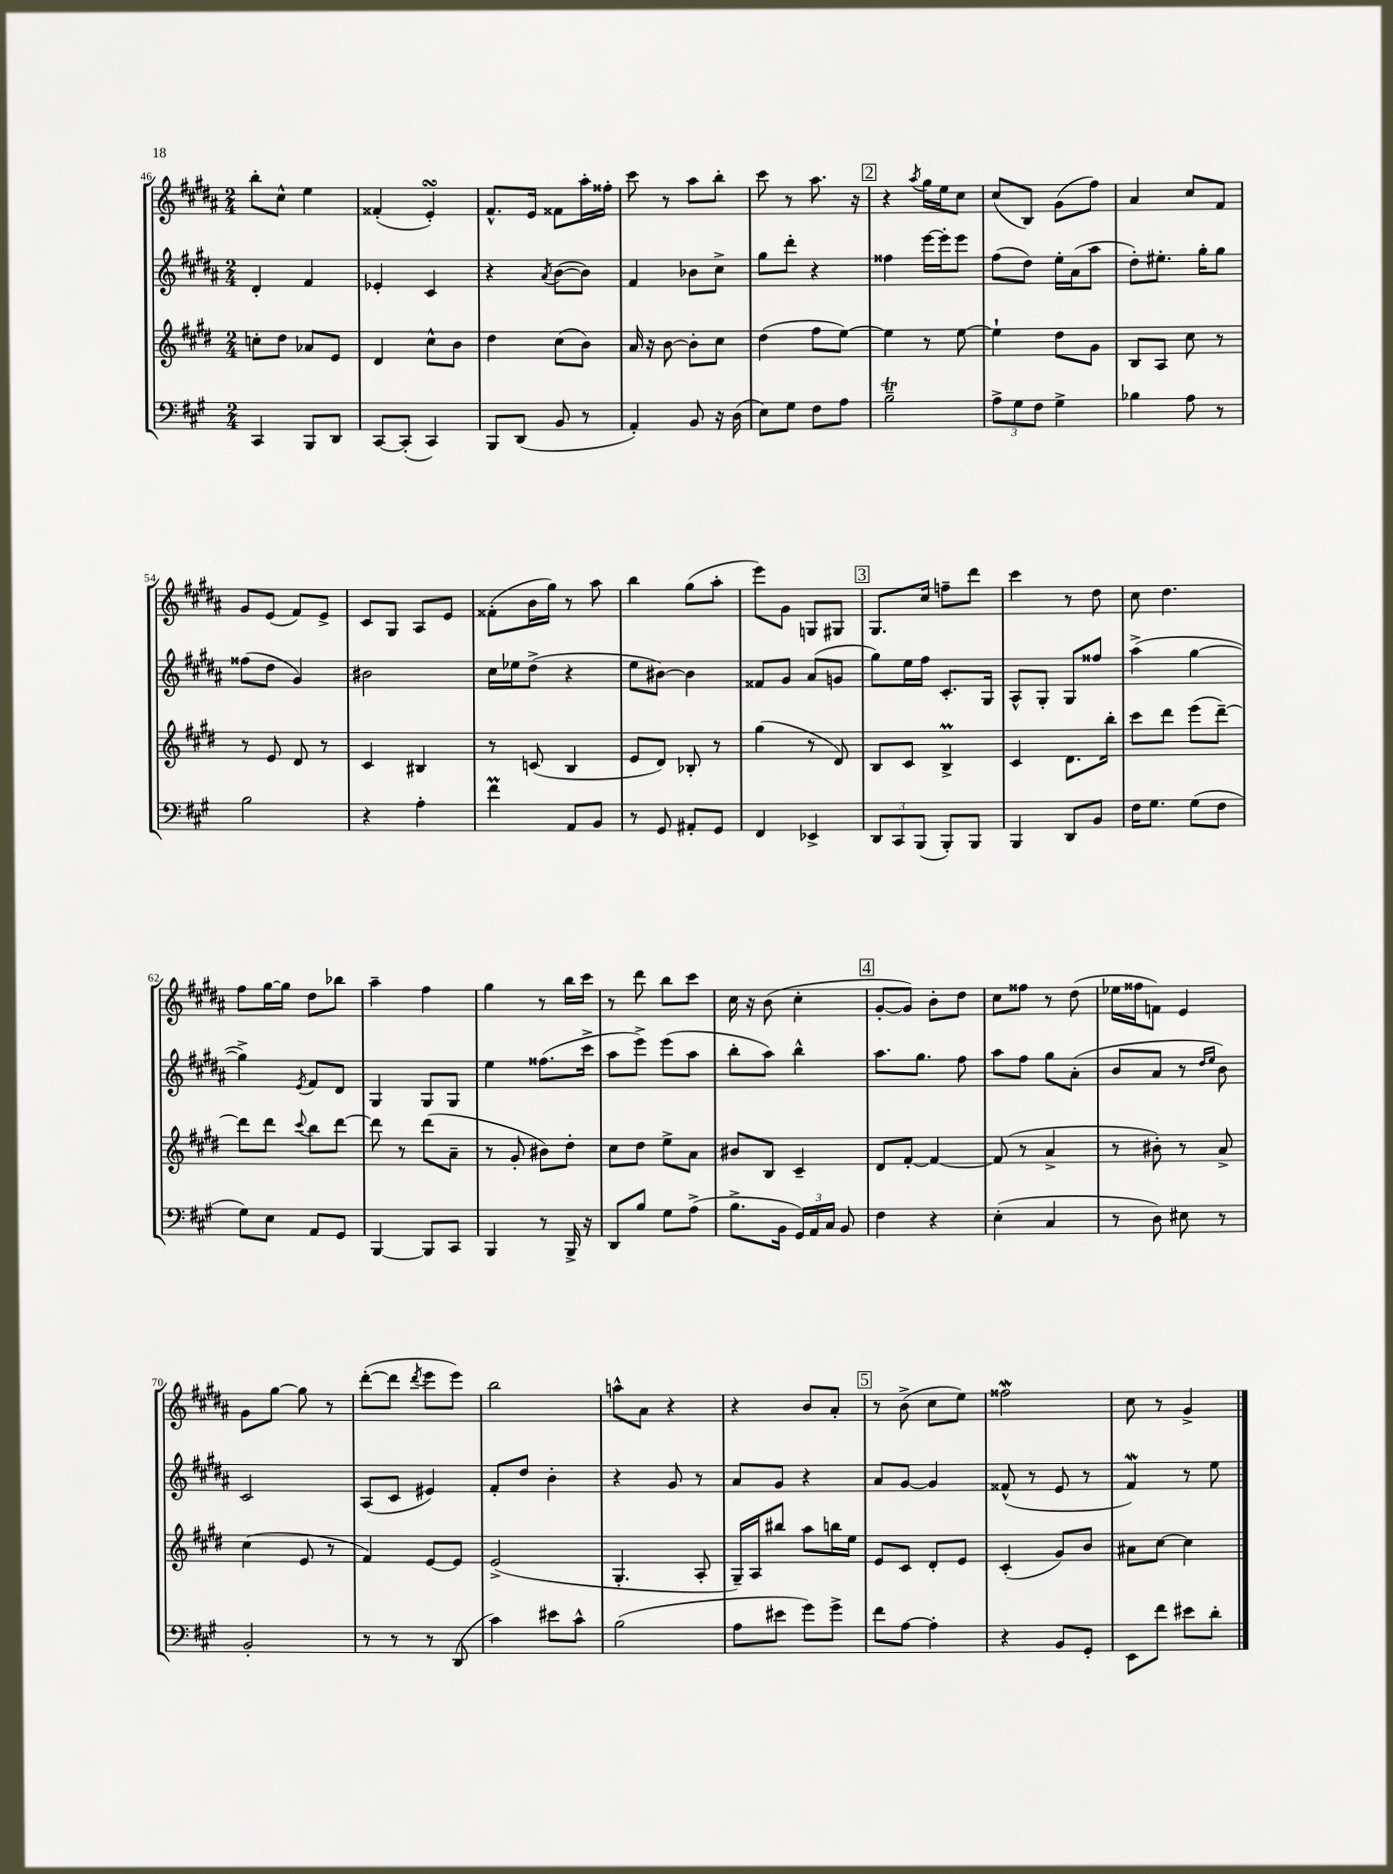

**kern	**kern	**kern	**kern
*staff4	*staff3	*staff2	*staff1
*clefF4	*clefG2	*clefG2	*clefG2
*k[f#c#g#]	*k[f#c#g#d#]	*k[f#c#g#d#a#]	*k[f#c#g#d#a#]
*M2/4	*M2/4	*M2/4	*M2/4
4CC#	8cc'	4d#'	8bb'
.	8dd#	.	8cc#^^
8BBB	8a-	4f#	4ee
8DD	8e	.	.
=	=	=	=
[8CC#	4d#	4e-'	(4f##'
(8CC#']	.	.	.
4CC#)	8cc#^^	4c#	4e')
.	8b	.	.
=	=	=	=
8BBB	4dd#	4r	8.f#^^
(8DD	.	.	.
.	.	.	16e
.	.	8qa#	.
8BB	(8cc#	([8b	8f##
8r	8b)	8b])	16aa#'
.	.	.	16ff##'
=	=	=	=
4AA')	16a	4f#	8ccc#
.	16r	.	.
.	[8b	.	8r
8BB	8b']	8b-	8aa#
16r	8cc#	8cc#^	8bb'
(16D	.	.	.
=	=	=	=
8E)	(4dd#	8gg#	8ccc#
8G#	.	8ddd#'	8r
8F#	8ff#	4r	8.aa#
8A	[8ee)	.	.
.	.	.	16r
=	=	=	=
2B~	4ee]	4ff##	4r
.	.	.	8qaa#
.	8r	[16eee	16gg#
.	.	16eee']	16ee
.	[8ee	8eee	8cc#
=	=	=	=
12A^	4ee`]	(8ff#	(8cc#
12G#	.	.	.
.	.	8dd#)	8B)
12F#	.	.	.
4G#^	8dd#	16ee'	(8g#
.	.	(16a#	.
.	8g#	8aa#	8ff#)
=	=	=	=
4B-	8B	8dd#')	4a#
.	8A	8.ee#'	.
8A	8cc#	.	8cc#
.	.	16gg#'	.
8r	8r	8gg#	8f#
=	=	=	=
2B	8r	(8ff##	8g#
.	8e	8dd#	(8e
.	8d#	4g#)	8f#)
.	8r	.	8e^
=	=	=	=
4r	4c#	2b#	8c#
.	.	.	8G#
4A'	4B#	.	8A#
.	.	.	8e
=	=	=	=
4f#	8r	16cc#	(8f##'
.	.	16ee-	.
.	(8c	(8dd#^	16b
.	.	.	16gg#)
8AA	4B	4r	8r
8BB	.	.	8aa#
=	=	=	=
8r	8e	8ee	4bb
8GG#	8d#)	[8b#)	.
8AA#'	8B-'	4b#]	(8gg#
8GG#	8r	.	8aa#'
=	=	=	=
4FF#	(4gg#	8f##	8eee)
.	.	8g#	8g#
4EE-^	8r	(8a#	8G
.	8d#)	8g	8G#
=	=	=	=
12DD	8B	8gg#)	8.G#
12CC#	.	.	.
.	8c#	16ee	.
(12BBB	.	.	.
.	.	16ff#	16cc#
8BBB')	4B^	8.c#'	8ff~
8BBB	.	.	8ddd#
.	.	16G#	.
=	=	=	=
4BBB	4c#	8A#^^	4ccc#
.	.	8G#'	.
8DD	8.d#	8G#	8r
8BB	.	8ff##	8dd#
.	16bb'	.	.
=	=	=	=
16F#	8ccc#	(4aa#^	8cc#
8.G#	.	.	.
.	8ddd#	.	4.dd#
(8G#	(8eee	[4gg#	.
8F#	[8ddd#~)	.	.
=	=	=	=
8G#)	8ddd#]	4gg#^])	8ff#
8E	8ddd#	.	[16gg#
.	.	.	16gg#]
.	8qqccc#	8qe	.
8AA	8bb	8f#	8dd#
8GG#	[8ddd#	8d#	8bb-
=	=	=	=
[4BBB	8ddd#]	4G#	4aa#~
.	8r	.	.
8BBB]	(8ddd#	8G#	4ff#
8CC#	8a~	8G#	.
=	=	=	=
4BBB	8r	4ee	4gg#
.	8g#'	.	.
8r	8b#)	(8.ff##	8r
16BBB^	8dd#'	.	16bb
16r	.	16ccc#^	16ccc#
=	=	=	=
8DD	8cc#	8aa#	8r
8B	8dd#	8eee^)	8ddd#
8G#	8ee^	(8eee	8bb
(8A^	8a	8aa#	8ccc#
=	=	=	=
8.B^	8b#	8bb'	16cc#
.	.	.	16r
.	8B	8aa#)	(8b
16BB	.	.	.
24GG#)	4c#~	4bb^^	4cc#'
24AA	.	.	.
24C#	.	.	.
8BB	.	.	.
=	=	=	=
4F#	8d#	8.aa#	[8g#'
.	[8f#'	.	8g#])
.	.	8.gg#	.
4r	4f#_	.	8b'
.	.	8ff#	8dd#
=	=	=	=
(4E'	(8f#]	8aa#	8cc#
.	8r	8ff#	8ff##
4C#	4a^	8gg#	8r
.	.	(8a#'	(8dd#
=	=	=	=
8r	8r	8b	16ee-
.	.	.	16ff##
8D)	8b#')	8a#	8f)
8E#	8r	8r	4e
.	.	16qqdd#	.
.	.	16qqee	.
8r	8a^	8b)	.
=	=	=	=
2BB'	(4cc#	2c#	8g#
.	.	.	[8gg#
.	8e	.	8gg#]
.	8r	.	8r
=	=	=	=
8r	4f#)	(8A#	([8ddd#'
8r	.	8c#	8ddd#]
.	.	.	8qddd#
8r	[8e	4e#)	8eee
(8DD	8e]	.	8eee)
=	=	=	=
4c#)	(2e^	8f#'	2bb
.	.	8dd#	.
8e#	.	4b'	.
8c#^^	.	.	.
=	=	=	=
(2B	4.G#'	4r	8aa^^
.	.	.	8a#
.	.	8g#	4r
.	8A'	8r	.
=	=	=	=
8A	16G#~)	8a#	4r
.	16A	.	.
8e#	8bb#	8g#	.
8g#)	8aa	4r	8b
8g#^	16bb	.	8a#'
.	16ee	.	.
=	=	=	=
8f#	8e	8a#	8r
[8A	8c#	[8g#	(8b^
4A']	8d#'	4g#]	8cc#
.	8e	.	8ee)
=	=	=	=
4r	(4c#'	(8f##^^	2ff##
.	.	8r	.
8BB	8g#)	8e	.
8GG#'	8b	8r	.
=	=	=	=
8EE	8a#	4f#)	8cc#
8f#	[8cc#	.	8r
8e#	4cc#]	8r	4g#^
8d'	.	8ee	.
==	==	==	==
*-	*-	*-	*-
